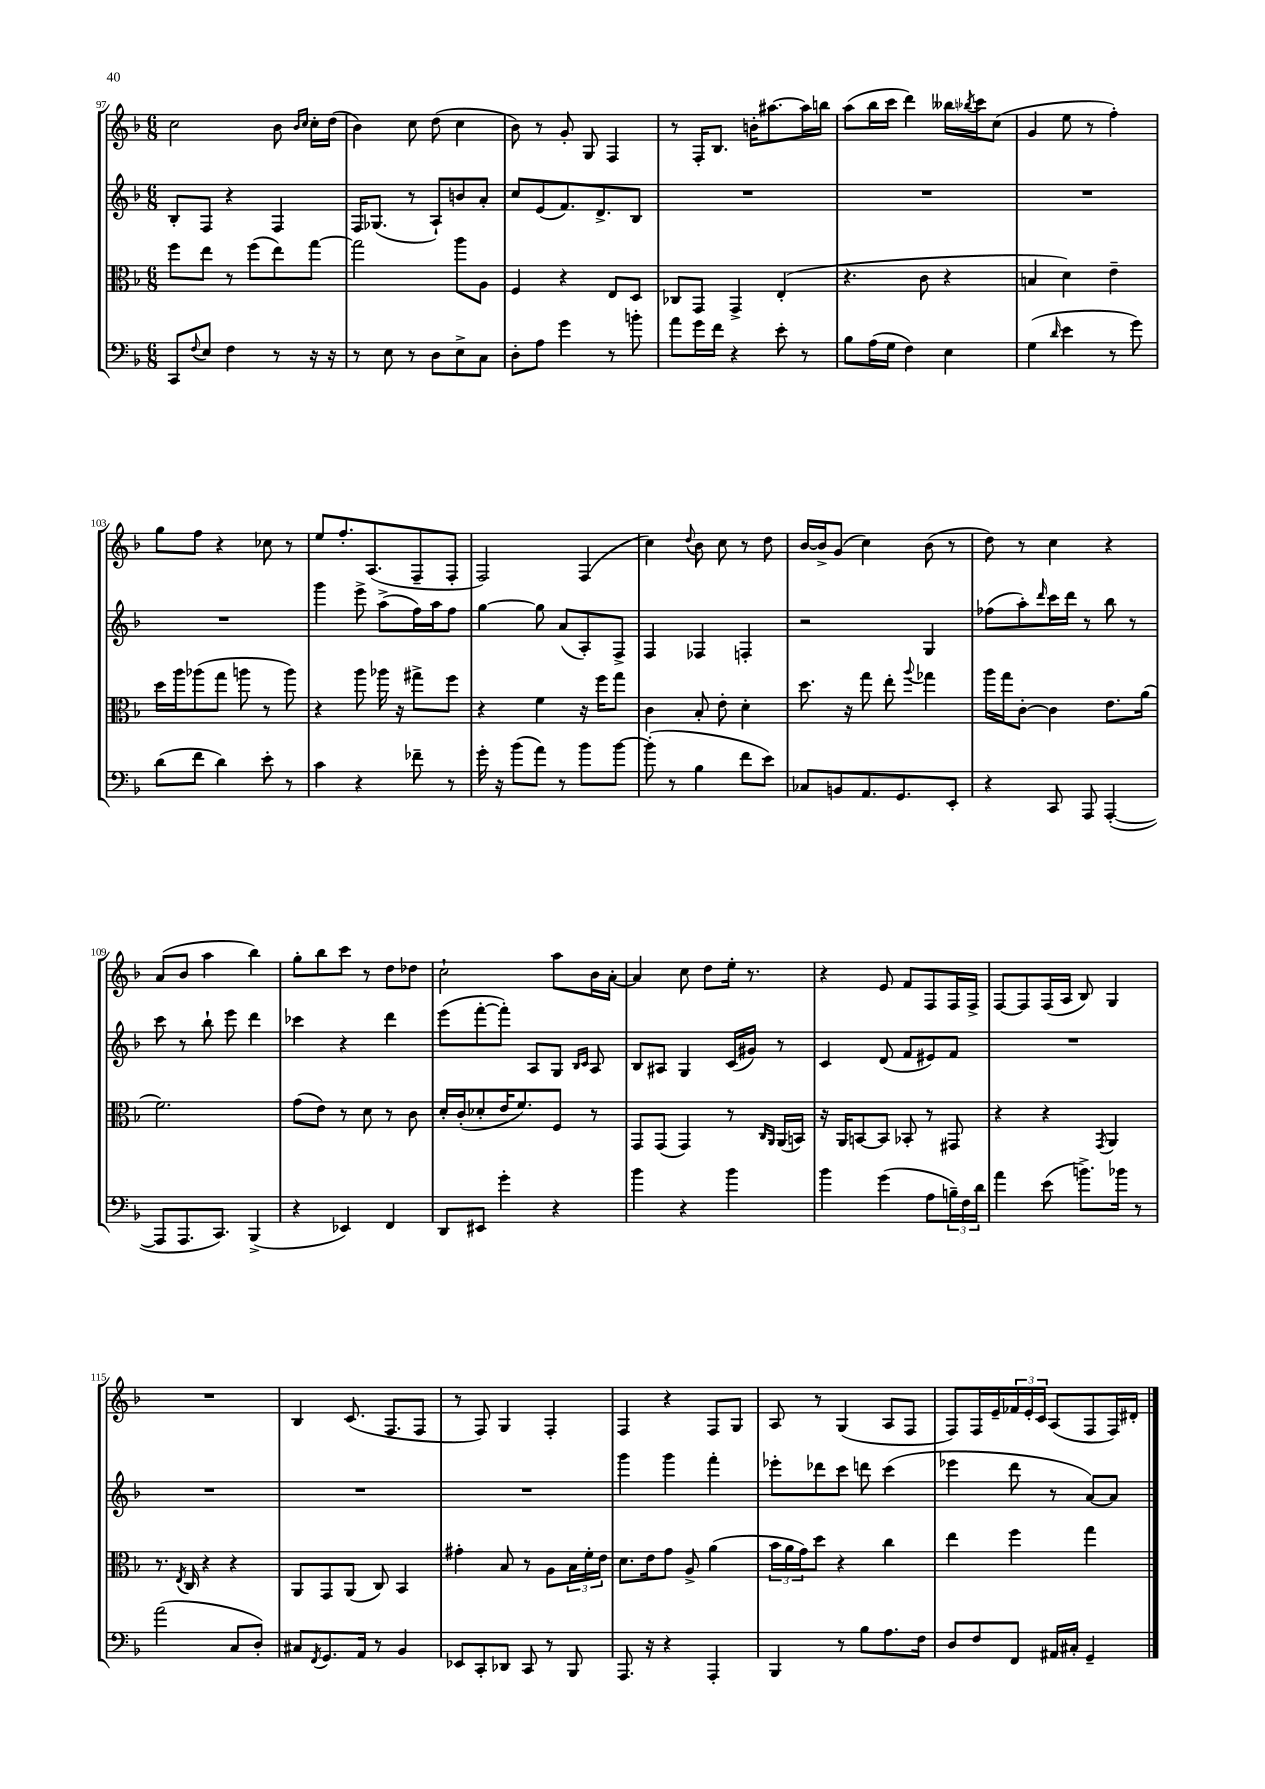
<<
\new StaffGroup <<
\new Staff = "s0" {
    \clef treble \key f \major \numericTimeSignature \time 6/8
    c''2 bes'8 \grace { bes'16 c''16 } c''16-. d''16( |
    bes'4) c''8 d''8( c''4 |
    bes'8) r8 g'8-. g8 f4 |
    r8 f16-. bes8. b'16-. ais''8.~ ais''16 b''16 |
    a''8( bes''16 c'''16 d'''4) beses''16 \acciaccatura { bes''8 } c'''16 c''8( |
    g'4 e''8 r8 f''4-.) |
    g''8 f''8 r4 ces''8 r8 |
    e''8 f''8.-. a8.( f8-- f8-. |
    f2) f4( |
    c''4) \appoggiatura { d''8 } bes'8 c''8 r8 d''8 |
    bes'16~ bes'16-> g'8( c''4) bes'8( r8 |
    d''8) r8 c''4 r4 |
    a'8( bes'8 a''4 bes''4) |
    g''8-. bes''8 c'''8 r8 d''8 des''8 |
    c''2-! a''8 bes'16 a'16~-. |
    a'4 c''8 d''8 e''16-. r8. |
    r4 e'8 f'8 f8 f16 f16-> |
    f8~ f8 f16( a16 bes8) g4 |
    R2. |
    bes4 c'8.( f8. f8 |
    r8 f8) g4 f4-. |
    f4 r4 f8 g8 |
    a8 r8 g4( a8 f8 |
    f8) f16 e'16-- \tuplet 3/2 { fes'16 e'16-. c'16 } a8( f8 f16) dis'16-. \bar "|." |
}
\new Staff = "s1" {
    \clef treble \key f \major \numericTimeSignature \time 6/8
    bes8-. f8 r4 f4 |
    f16 ges8.( r8 a8-!) b'8 a'8-. |
    c''8 e'8( f'8.) d'8.-> bes8 |
    R2. |
    R2. |
    R2. |
    R2. |
    g'''4 e'''8-> a''8->( f''16) a''16 f''8 |
    g''4~ g''8 a'8( a8-.) f8-> |
    f4 fes4 f4-. |
    r2 g4 |
    fes''8( a''8-.) \grace { d'''16 } c'''16 d'''16 r8 bes''8 r8 |
    c'''8 r8 bes''8-! e'''8 d'''4 |
    ces'''4 r4 d'''4 |
    e'''8( f'''8~-. f'''8-.) a8 g8 \grace { bes16 c'16 } a8 |
    bes8 ais8 g4 c'16( gis'16) r8 |
    c'4 d'8( f'8 eis'8) f'8 |
    R2. |
    R2. |
    R2. |
    R2. |
    g'''4 g'''4 f'''4-. |
    ees'''8-. des'''8 c'''8 d'''8 c'''4( |
    ees'''4 d'''8 r8 a'8~) a'8 \bar "|." |
}
\new Staff = "s2" {
    \clef alto \key f \major \numericTimeSignature \time 6/8
    f''8 e''8 r8 f''8( e''8) g''8~ |
    g''2 a''8 a8 |
    f4 r4 e8 d8 |
    ces8 g,8 g,4-> e4-.( |
    r4. c'8 r4 |
    b4 d'4) e'4-- |
    d''16 a''16 aes''8( g''8 a''8 r8 a''8) |
    r4 a''8 aes''16 r16 gis''8-> f''8 |
    r4 f'4 r16 f''16 g''8 |
    c'4 bes8-. e'8-. d'4-. |
    d''8. r16 g''8 e''8-. \appoggiatura { a''8 } ges''4 |
    a''16 g''16 c'8~-. c'4 e'8. a'16( |
    f'2.) |
    g'8( e'8) r8 d'8 r8 c'8 |
    d'16-. c'16-.( des'8-. e'16 f'8.) f8 r8 |
    g,8 g,8( g,4) r8 \grace { c16 a,16 } a,16( b,16) |
    r16 a,16 b,8~ b,8 bes,8-. r8 gis,8 |
    r4 r4 \acciaccatura { g,8 } a,4 |
    r8. \acciaccatura { e8 } c16 r4 r4 |
    a,8 g,8 a,8( c8) bes,4 |
    gis'4-. bes8 r8 a8 \tuplet 3/2 { bes16 f'16-. e'16 } |
    d'8. e'16 g'8 a8-> a'4( |
    \tuplet 3/2 { bes'16 a'16 g'16) } d''8 r4 c''4 |
    e''4 f''4 g''4 \bar "|." |
}
\new Staff = "s3" {
    \clef bass \key f \major \numericTimeSignature \time 6/8
    c,8 \appoggiatura { f8 } e8 f4 r8 r16 r16 |
    r8 e8 r8 d8 e8-> c8 |
    d8-. a8 g'4 r8 b'8-. |
    a'8 g'16 f'16 r4 e'8-. r8 |
    bes8 a16( g16 f4) e4 |
    g4( \grace { d'16 } e'4 r8 g'8) |
    d'8( f'8 d'4) e'8-. r8 |
    c'4 r4 fes'8-- r8 |
    g'16-. r16 bes'8( a'8) r8 bes'8 bes'8~ |
    bes'8-.( r8 bes4 f'8 e'8) |
    ces8 b,8 a,8. g,8. e,8-. |
    r4 c,8 a,,8 a,,4~-.( |
    a,,8 a,,8. c,8.) bes,,4->( |
    r4 ees,4) f,4 |
    d,8 eis,8 g'4-. r4 |
    bes'4 r4 bes'4 |
    bes'4 g'4( a8 \tuplet 3/2 { b16--) f16 d'16 } |
    a'4 e'8( b'8.->) bes'16 r8 |
    a'2( c8 d8-.) |
    cis8 \acciaccatura { f,8 } g,8. a,16 r8 bes,4 |
    ees,8 c,8-. des,8 c,8 r8 bes,,8 |
    a,,8. r16 r4 a,,4-. |
    bes,,4 r8 bes8 a8. f16 |
    d8 f8 f,8 ais,16 cis16-. g,4-- \bar "|." |
}
>>
>>
\layout { \context { \Score currentBarNumber = #97 } }
